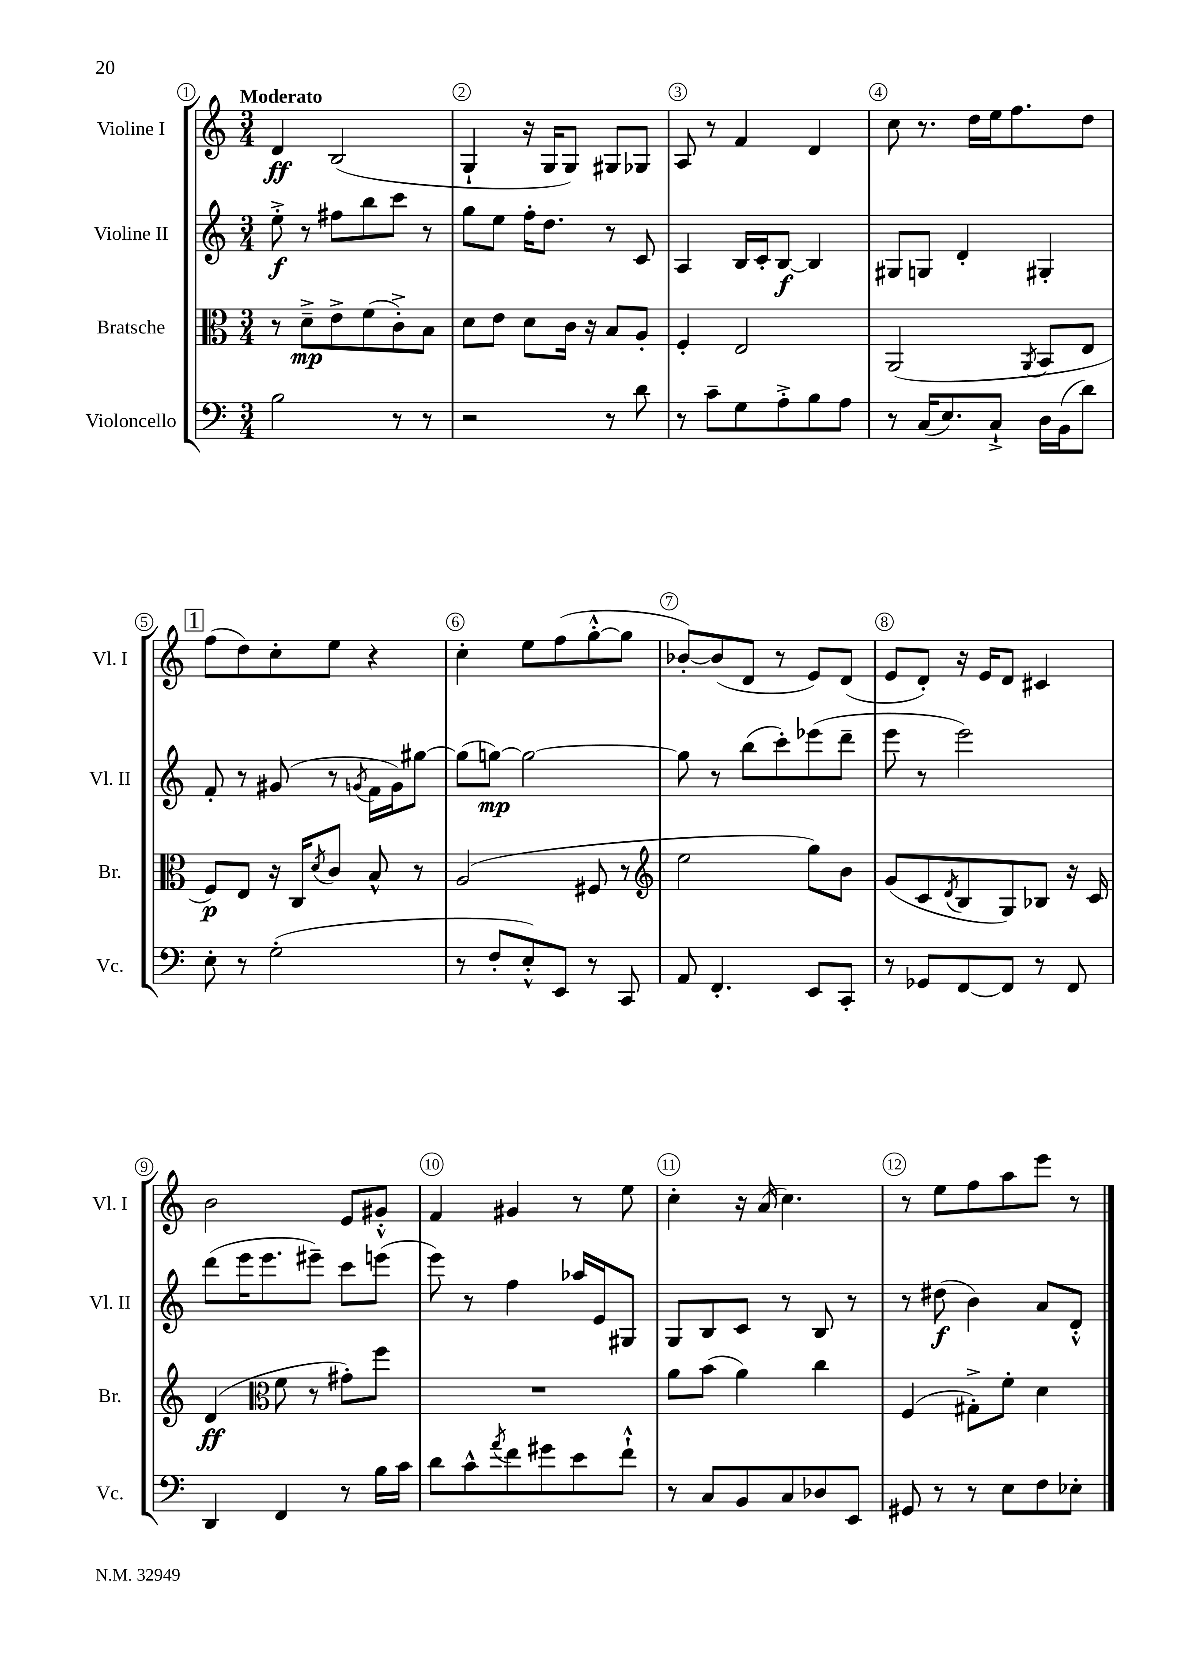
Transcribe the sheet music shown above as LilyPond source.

<<
\new StaffGroup <<
\new Staff = "s0" \with { instrumentName = "Violine I" shortInstrumentName = "Vl. I" } {
    \clef treble \key c \major \numericTimeSignature \time 3/4 \tempo "Moderato"
    d'4\ff b2( |
    g4-! r16 g16 g8) gis8 ges8 |
    a8 r8 f'4 d'4 |
    c''8 r8. d''16 e''16 f''8. d''8 |
    \mark \markup { \box "1" } f''8( d''8) c''8-. e''8 r4 |
    c''4-. e''8 f''8( g''8~-.-^ g''8 |
    bes'8~-.) bes'8( d'8 r8 e'8) d'8( |
    e'8 d'8-.) r16 e'16 d'8 cis'4 |
    b'2 e'8 gis'8-.-^ |
    f'4 gis'4 r8 e''8 |
    c''4-. r16 a'16( c''4.) |
    r8 e''8 f''8 a''8 e'''8 r8 \bar "|." |
}
\new Staff = "s1" \with { instrumentName = "Violine II" shortInstrumentName = "Vl. II" } {
    \clef treble \key c \major \numericTimeSignature \time 3/4
    e''8-.->\f r8 fis''8 b''8 c'''8 r8 |
    g''8 e''8 f''16-. d''8. r8 c'8 |
    a4 b16 c'16-. b8~\f b4 |
    gis8 g8 d'4-. gis4-. |
    \mark \markup { \box "1" } f'8-. r8 gis'8( r8 \acciaccatura { g'8 } f'16 g'16) gis''8~ |
    gis''8( g''8~\mp) g''2~ |
    g''8 r8 b''8( c'''8-.) ees'''8( d'''8-- |
    e'''8 r8 e'''2) |
    d'''8( e'''16 e'''8. eis'''8--) c'''8 e'''8( |
    e'''8) r8 f''4 aes''16 e'16 gis8 |
    g8 b8 c'8 r8 b8 r8 |
    r8 dis''8\f( b'4) a'8 d'8-.-^ \bar "|." |
}
\new Staff = "s2" \with { instrumentName = "Bratsche" shortInstrumentName = "Br." } {
    \clef alto \key c \major \numericTimeSignature \time 3/4
    r8 d'8--->\mp e'8-> f'8( c'8-.->) b8 |
    d'8 e'8 d'8 c'16 r16 b8 a8-. |
    f4-. e2 |
    a,2( \acciaccatura { a,8 } b,8 e8 |
    \mark \markup { \box "1" } f8\p) e8 r16 c16 \acciaccatura { d'8 } c'8 b8-^ r8 |
    a2( fis8 r8 |
    \clef treble e''2 g''8) b'8 |
    g'8( c'8 \acciaccatura { d'8 } b8 g8) bes8 r16 c'16 |
    d'4\ff( \clef alto f'8 r8 gis'8-.) f''8 |
    R2. |
    a'8 b'8( a'4) c''4 |
    f4( gis8-.->) f'8-. d'4 \bar "|." |
}
\new Staff = "s3" \with { instrumentName = "Violoncello" shortInstrumentName = "Vc." } {
    \clef bass \key c \major \numericTimeSignature \time 3/4
    b2 r8 r8 |
    r2 r8 d'8 |
    r8 c'8-- g8 a8-.-> b8 a8 |
    r8 c16( e8.) c8-!-> d16 b,16( d'8) |
    \mark \markup { \box "1" } e8-. r8 g2-.( |
    r8 f8-. e8-.-^) e,8 r8 c,8 |
    a,8 f,4.-. e,8 c,8-. |
    r8 ges,8 f,8~ f,8 r8 f,8 |
    d,4 f,4 r8 b16 c'16 |
    d'8 c'8-^ \acciaccatura { a'8 } f'8 gis'8 e'8 f'8-!-^ |
    r8 c8 b,8 c8 des8 e,8 |
    gis,8 r8 r8 e8 f8 ees8-. \bar "|." |
}
>>
>>
\layout { \context { \Score \override BarNumber.break-visibility = ##(#f #t #t) barNumberVisibility = #all-bar-numbers-visible \override BarNumber.stencil = #(make-stencil-circler 0.1 0.3 ly:text-interface::print) } }
